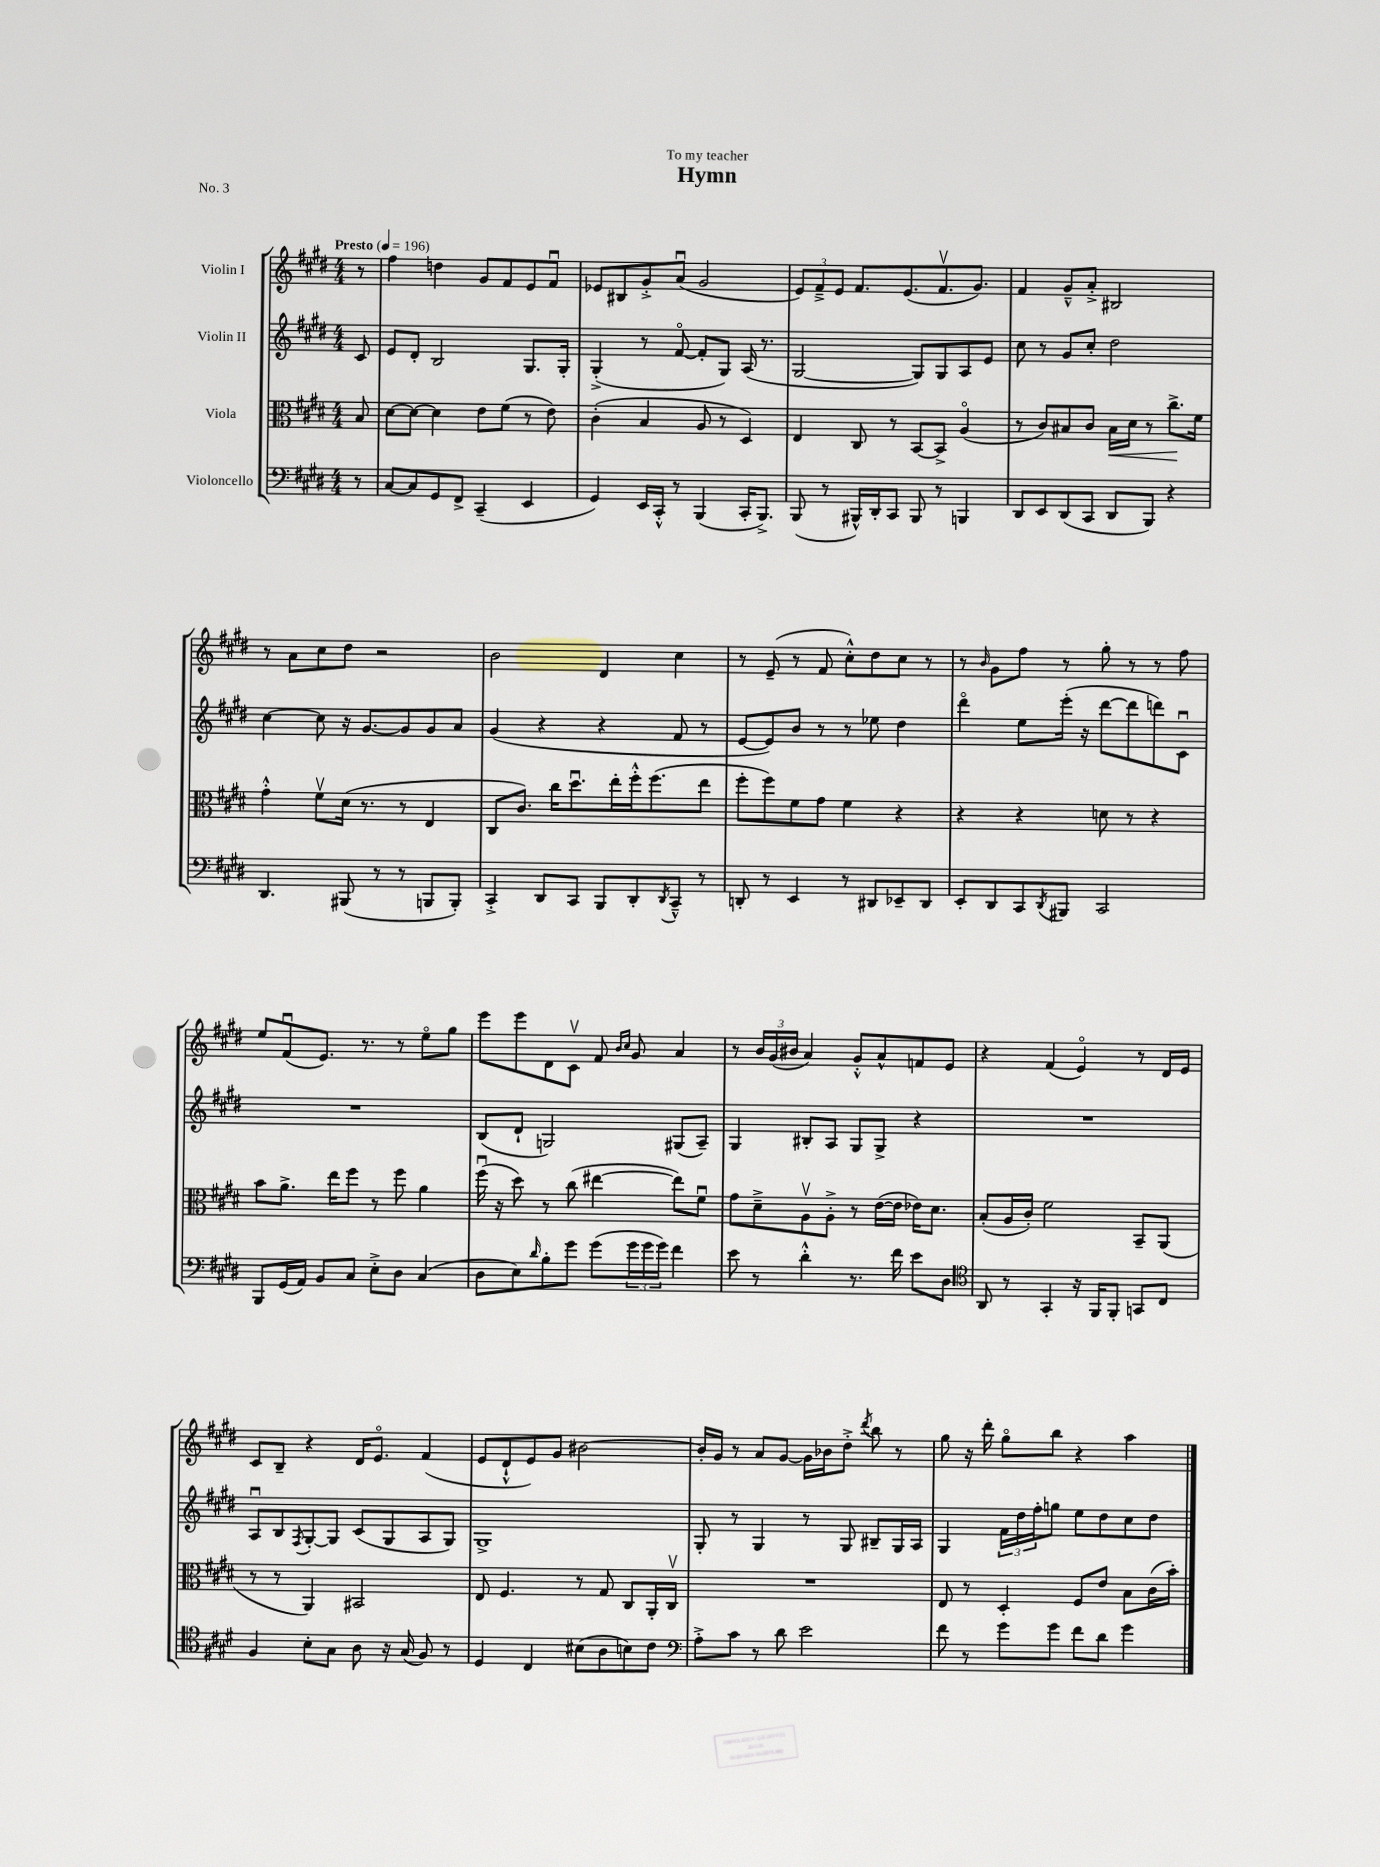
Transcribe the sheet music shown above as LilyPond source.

\header { title = "Hymn" dedication = "To my teacher" piece = "No. 3" }
<<
\new StaffGroup <<
\new Staff = "s0" \with { instrumentName = "Violin I" } {
    \clef treble \key e \major \numericTimeSignature \time 4/4 \partial 8 \tempo "Presto" 4 = 196
    r8 |
    fis''4 d''4 gis'8 fis'8 e'8 fis'8\downbow |
    ees'8 bis8 gis'8-.-> a'8\downbow( gis'2 |
    \tuplet 3/2 { e'8) fis'8---> e'8 } fis'8. e'8.( fis'8.\upbow gis'8.) |
    fis'4 gis'8---^ a'8-.-> bis2 |
    r8 a'8 cis''8 dis''8 r2 |
    b'2 dis'4 cis''4 |
    r8 e'8--( r8 fis'8 cis''8-.-^) dis''8 cis''8 r8 |
    r8 \grace { b'16 } gis'8 fis''8 r8 gis''8-. r8 r8 fis''8 |
    e''8 fis'8\downbow( e'8.) r8. r8 e''8\flageolet gis''8 |
    e'''8 e'''8 dis'8 cis'8\upbow fis'8 \grace { b'16 cis''16 } gis'8 a'4 |
    r8 \tuplet 3/2 { b'16 gis'16( bis'16 } a'4) gis'8-.-^ a'8-^ f'8 e'8 |
    r4 fis'4( e'4\flageolet) r8 dis'16 e'16 |
    cis'8 b8-- r4 dis'16 e'8.\flageolet fis'4( |
    e'8 dis'8-!-^ e'8) gis'8 bis'2~ |
    bis'16-. gis'16 r8 a'8 gis'8~ gis'16 bes'16 dis''8-.-> \acciaccatura { dis'''8 } b''8 r8 |
    gis''8 r16 dis'''16-. gis''8\flageolet b''8 r4 a''4 \bar "|." |
}
\new Staff = "s1" \with { instrumentName = "Violin II" } {
    \clef treble \key e \major \numericTimeSignature \time 4/4 \partial 8
    cis'8 |
    e'8 dis'8-. b2 gis8. gis16-. |
    gis4-.->( r8 fis'8~\flageolet fis'8-. gis8) a16( r8. |
    gis2~ gis8) gis8 a8 e'8 |
    cis''8 r8 gis'8 cis''8-. dis''2 |
    cis''4~ cis''8 r16 gis'8.~ gis'8 gis'8 a'8 |
    gis'4( r4 r4 fis'8 r8 |
    e'8~ e'8) b'8 r8 r8 ees''8 dis''4 |
    dis'''4\flageolet e''8 e'''16-.( r16 dis'''8~ dis'''8 d'''8) cis'8\downbow |
    R1 |
    b8( dis'8-! g2) gis8( a8--) |
    gis4 bis8-. a8 gis8 gis8-> r4 |
    R1 |
    a8\downbow b8 \acciaccatura { fis8 } gis8~-. gis8 cis'8( gis8 a8 gis8) |
    gis1-> |
    gis8-. r8 gis4 r8 gis8 bis8-- gis16 a16 |
    gis4 \tuplet 3/2 { fis'16 dis''16 fis''16-. } g''8 e''8 dis''8 cis''8 dis''8 \bar "|." |
}
\new Staff = "s2" \with { instrumentName = "Viola" } {
    \clef alto \key e \major \numericTimeSignature \time 4/4 \partial 8
    b8 |
    dis'8~ dis'8~ dis'4 e'8 fis'8( r8 e'8) |
    cis'4-.( b4 a8 r8 dis4) |
    e4 cis8 r8 b,8~ b,8-> a4\flageolet( |
    r8 cis'8) bis8 cis'8 bis16\< dis'16 r8 cis''8.->\! fis'16 |
    gis'4-.-^ fis'8\upbow dis'16( r8. r8 e4 |
    cis8 cis'8.) cis''16 dis''8.\downbow e''16-. fis''16-.-^ fis''8.( e''8 |
    fis''8-. fis''8) fis'8 gis'8 fis'4 r4 |
    r4 r4 d'8 r8 r4 |
    b'8 a'8.-> e''16 fis''8 r8 fis''8 a'4 |
    fis''16\downbow( r16 dis''8) r8 cis''8( eis''4~ eis''8) fis'8\downbow |
    gis'8 dis'8---> a8\upbow a8-.-> r8 e'16~( e'16 ees'16) dis'8. |
    b8-.( a16 cis'16-.) fis'2 b,8-- a,8( |
    r8 r8 a,4) bis,2 |
    e8 fis4. r8 gis8 cis8 a,16-. cis16\upbow |
    R1 |
    e8 r8 dis4-. fis8 e'8 b8 cis'16( b'16-.) \bar "|." |
}
\new Staff = "s3" \with { instrumentName = "Violoncello" } {
    \clef bass \key e \major \numericTimeSignature \time 4/4 \partial 8
    r8 |
    cis8~ cis8 gis,8 fis,8-> cis,4--( e,4 |
    gis,4) e,16 cis,16-.-^ r8 b,,4( cis,16-. b,,8.->) |
    b,,8( r8 bis,,16-^) dis,16-. cis,8 bis,,8 r8 b,,4 |
    dis,8 e,8 dis,8( cis,8 dis,8 b,,8) r4 |
    dis,4. bis,,8( r8 r8 b,,8 b,,8-.) |
    cis,4-.-> dis,8 cis,8 b,,8 dis,8-. \acciaccatura { dis,8 } cis,8---^ r8 |
    d,8-. r8 e,4 r8 dis,8 ees,8-- dis,8 |
    e,8-. dis,8 cis,8 \acciaccatura { dis,8 } bis,,8 cis,2 |
    b,,8 gis,16( a,16) b,8 cis8 e8-.-> dis8 cis4( |
    dis8 e8) \grace { dis'16 } b8-. gis'8 gis'8( \tuplet 3/2 { gis'16 gis'16 gis'16) } fis'4 |
    e'8 r8 dis'4-.-^ r8. fis'16 e'8 dis8 |
    \clef tenor a,8 r8 gis,4-. r16 fis,16 fis,8-. g,8 cis8 |
    fis4 b8-. gis8 a8 r16 gis16( fis8) r8 |
    dis4 cis4 bis8( a8 b8) cis'8 |
    \clef bass a8-.-> cis'8 r8 dis'8 e'2 |
    fis'8 r8 gis'8 gis'8 fis'8 dis'8 gis'4 \bar "|." |
}
>>
>>
\layout { \context { \Score \remove "Bar_number_engraver" } }
